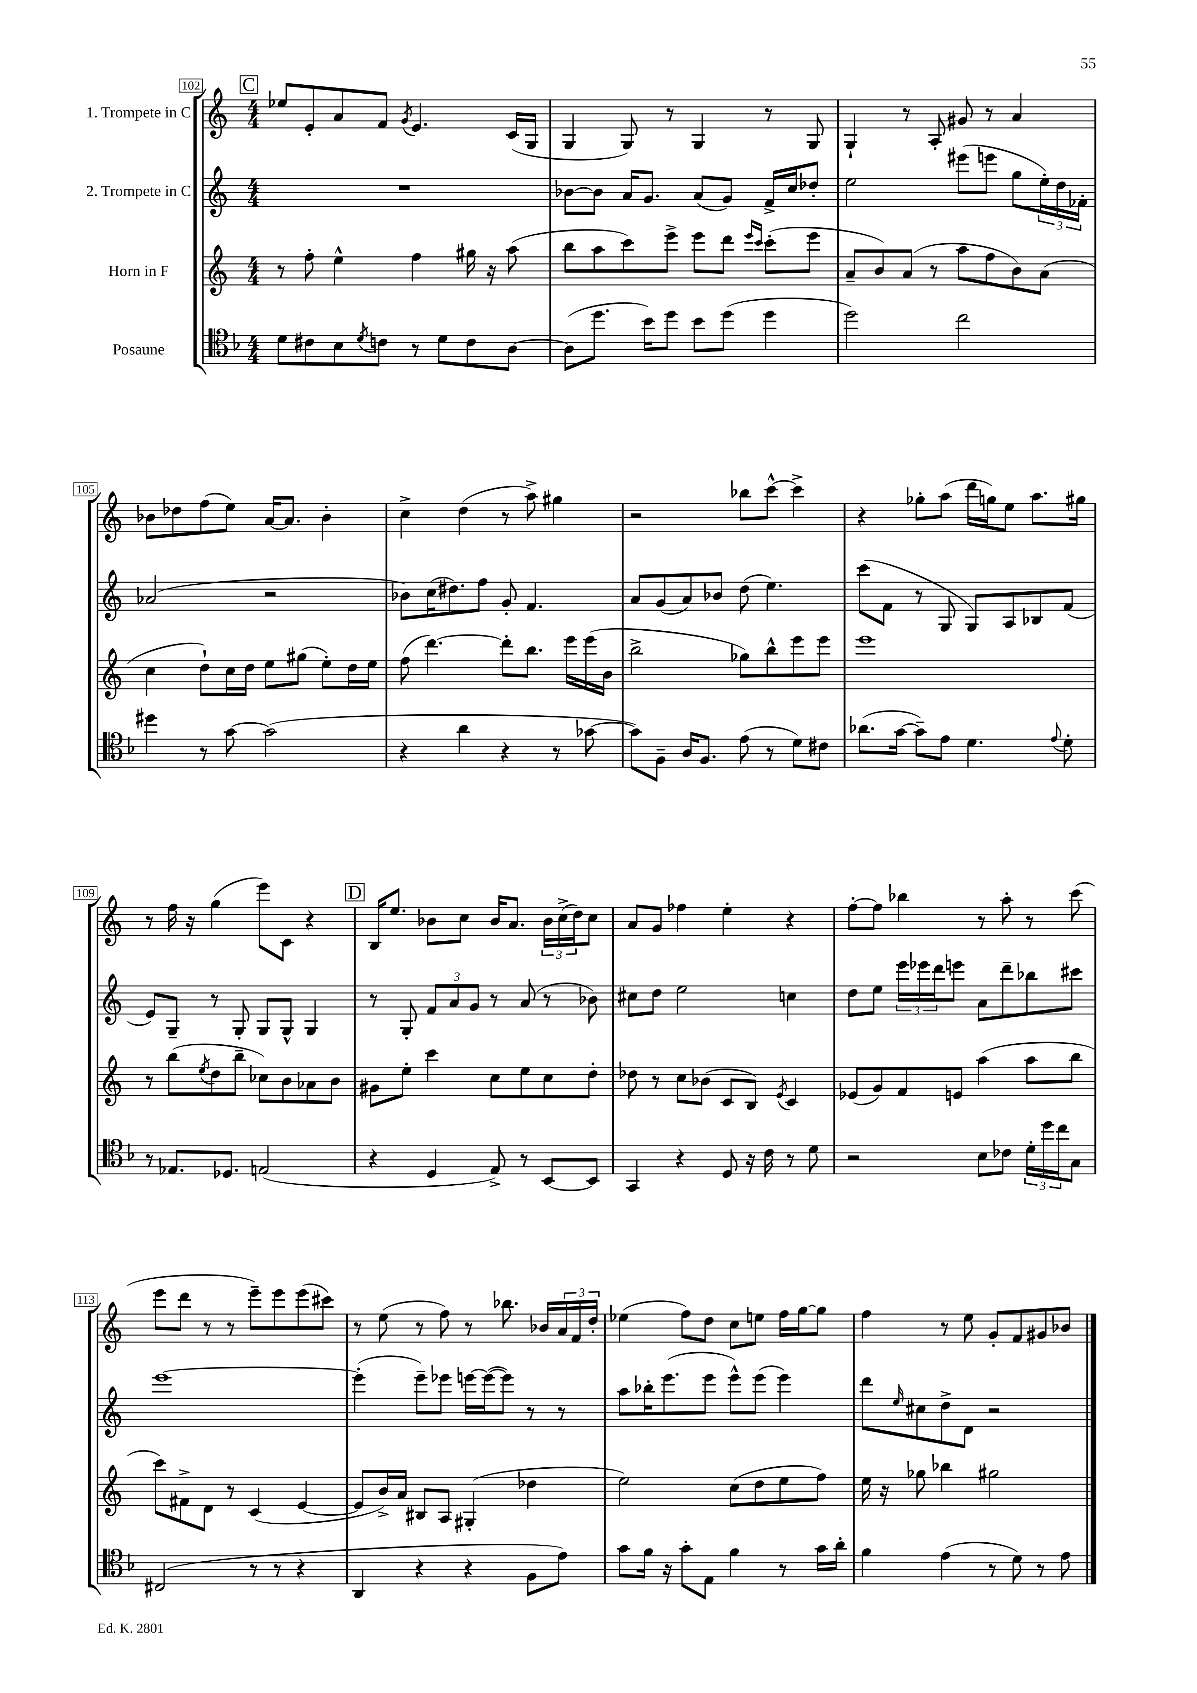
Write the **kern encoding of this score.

**kern	**kern	**kern	**kern
*staff4	*staff3	*staff2	*staff1
*clefC4	*clefG2	*clefG2	*clefG2
*k[b-]	*k[]	*k[]	*k[]
*M4/4	*M4/4	*M4/4	*M4/4
8d\L	8r	1r	8ee-/L
8c#\	8ff'\	.	8e'/
8B-\	4ee^^\	.	8a/
8qd/	.	.	.
8c\J	.	.	8f/J
.	.	.	8qg/
8r	4ff\	.	4.e/
8d\L	.	.	.
8c\	16gg#\	.	.
.	16r	.	.
[8A\J	(8aa\	.	(16c/LL
.	.	.	16G/JJ
=	=	=	=
(8A\]L	8bb\L	[8b-\L	4G/
8.dd\J	8aa\	8b-\]J	.
.	8ccc\)	16a/LK	8G/)
16b-\LK)	.	8.g/J	.
8dd\J	8eee^\J	.	8r
8b-\L	8eee\L	(8a/L	4G/
(8dd\J	8ddd\J	8g/J)	.
.	16qqeee/LL	.	.
.	16qqccc/JJ	.	.
4dd\	(8ccc'\L	16f^/LL	8r
.	.	16cc/J	.
.	8eee\J	8dd-'/J	8G/
=	=	=	=
2dd\)	8a~/L	2ee\	4G`/
.	8b/)	.	.
.	(8a/J	.	8r
.	8r	.	8A'/
2cc\	8aa\L	(8eee#\L	8g#/
.	8ff\	8eee\J	8r
.	8b\)	8gg\L	4a/
.	(8a\J	24ee'\L)	.
.	.	24dd\	.
.	.	24f-'\JJ	.
=	=	=	=
4dd#\	4cc\	(2a-/	8b-\L
.	.	.	8dd-\
8r	8dd`\L)	.	(8ff\
[8g\	16cc\L	.	8ee\J)
.	16dd\JJ	.	.
(2g\]	8ee\L	2r	[16a/LK
.	.	.	8.a/]J
.	(8gg#\J	.	.
.	8ee'\L)	.	4b-'\
.	16dd\L	.	.
.	16ee\JJ	.	.
=	=	=	=
4r	(8ff\	8b-\L)	4cc^\
.	[4.ddd\)	(16cc\K	.
.	.	8.dd#\)	.
4a\	.	.	(4dd\
.	.	8ff\J	.
4r	8ddd'\]L	8g'/	8r
.	8.bb\J	4.f/	8aa^\)
8r	.	.	4gg#\
.	16eee\LL	.	.
[8g-\	(16eee\	.	.
.	16b\JJ	.	.
=	=	=	=
8g-\]L)	2bb^\	8a/L	2r
8F~\J	.	(8g/	.
16A/LK	.	8a/)	.
8.F/J	.	.	.
.	.	8b-/J	.
(8e\	8gg-\L)	(8dd\	8bb-\L
8r	8bb^^\	4.ee\)	[8ccc^^\J
8d\L)	8eee\	.	4ccc^\]
8c#\J	8eee\J	.	.
=	=	=	=
(8.a-\L	1eee	(8ccc\L	4r
.	.	8f\J	.
[16g\Jk	.	.	.
8g~\]L)	.	8r	8gg-'\L
8e\J	.	8G/	(8aa\J
4.d\	.	8G/L)	16ddd\LL
.	.	.	16gg\J)
.	.	8A/	8ee\J
.	.	8B-/	8.aa\L
8qqe/	.	.	.
8d'\	.	(8f/J	.
.	.	.	16gg#\Jk
=	=	=	=
8r	8r	8e/L)	8r
8.E-/L	(8bb\L	8G~/J	16ff\
.	.	.	16r
.	8qee/	.	.
.	8dd\	8r	(4gg\
8.D-/J	.	.	.
.	8bb~\J	8G'/	.
(2E/	8cc-\L)	8G/L	8eee\L)
.	8b\	8G^^/J	8c\J
.	8a-\	4G/	4r
.	8b\J	.	.
=	=	=	=
4r	8g#\L	8r	16B/LK
.	.	.	8.ee/J
.	8ee'\J	8G'/	.
4D/	4ccc\	12f/L	8b-\L
.	.	12a/	.
.	.	.	8cc\J
.	.	12g/J	.
8E^/)	8cc\L	8r	16b-/LK
.	.	.	8.a/J
8r	8ee\	(8a/	.
[8BB-/L	8cc\	8r	24b-\LL
.	.	.	(24cc^\
.	.	.	24dd\J)
8BB-/]J	8dd'\J	8b-\)	8cc\J
=	=	=	=
4GG/	8dd-\	8cc#\L	8a/L
.	8r	8dd\J	8g/J
4r	8cc\L	2ee\	4ff-\
.	(8b-\J	.	.
8D/	8c/L	.	4ee'\
16r	8B/J)	.	.
16c\	.	.	.
.	8qe/	.	.
8r	4c/	4cc\	4r
8d\	.	.	.
=	=	=	=
2r	(8e-/L	8dd\L	[8ff'\L
.	8g/)	8ee\J	8ff\]J
.	8f/	24eee\LL	4bb-\
.	.	24eee-\	.
.	.	24ddd\J	.
.	8e/J	8eee\J	.
8B-\L	(4aa\	8a\L	8r
8c-\J	.	8ddd~\	8aa'\
24d'\LL	8aa\L	8bb-\	8r
24dd\	.	.	.
24cc\J	.	.	.
8G\J	8bb\J	8ccc#\J	(8ccc\
=	=	=	=
(2C#/	8ccc\L)	[1eee	8eee\L
.	8f#^\	.	8ddd\J
.	8d\J	.	8r
.	8r	.	8r
8r	(4c/	.	8eee~\L)
8r	.	.	8eee\
4r	[4e/	.	(8eee\
.	.	.	8ccc#\J)
=	=	=	=
4AA/	8e/]L	(4eee'\]	8r
.	16b^/L)	.	(8ee\
.	16a/JJ	.	.
4r	8B#/L	8eee~\L)	8r
.	8A/J	8eee-\J	8ff\)
4r	(4G#'/	[16eee\LL	8r
.	.	(16eee\_J	.
.	.	8eee\]J)	8.bb-\
8F\L	4dd-\	8r	.
.	.	.	16b-/LL
8e\J)	.	8r	24a/
.	.	.	24f/
.	.	.	24dd'/JJ
=	=	=	=
8g\L	2ee\)	8aa\L	(4ee-\
16f\Jk	.	16bb-'\K	.
16r	.	(8.eee\	.
8g'\L	.	.	8ff\L)
8E\J	.	8eee\J	8dd\J
4f\	(8cc\L	8eee^^\L)	8cc\L
.	8dd\	(8eee\J	8ee\J
8r	8ee\	4eee\)	16ff\LL
.	.	.	[16gg\J
16g\LL	8ff\J)	.	8gg\]J
16a'\JJ	.	.	.
=	=	=	=
4f\	16ee\	8ddd\L	4ff\
.	16r	.	.
.	.	16qqee/	.
.	8gg-\	8cc#\	.
(4e\	4bb-\	8dd^\	8r
.	.	8d\J	8ee\
8r	2gg#\	2r	8g'/L
8d\)	.	.	8f/
8r	.	.	8g#/
8e\	.	.	8b-/J
==	==	==	==
*-	*-	*-	*-
